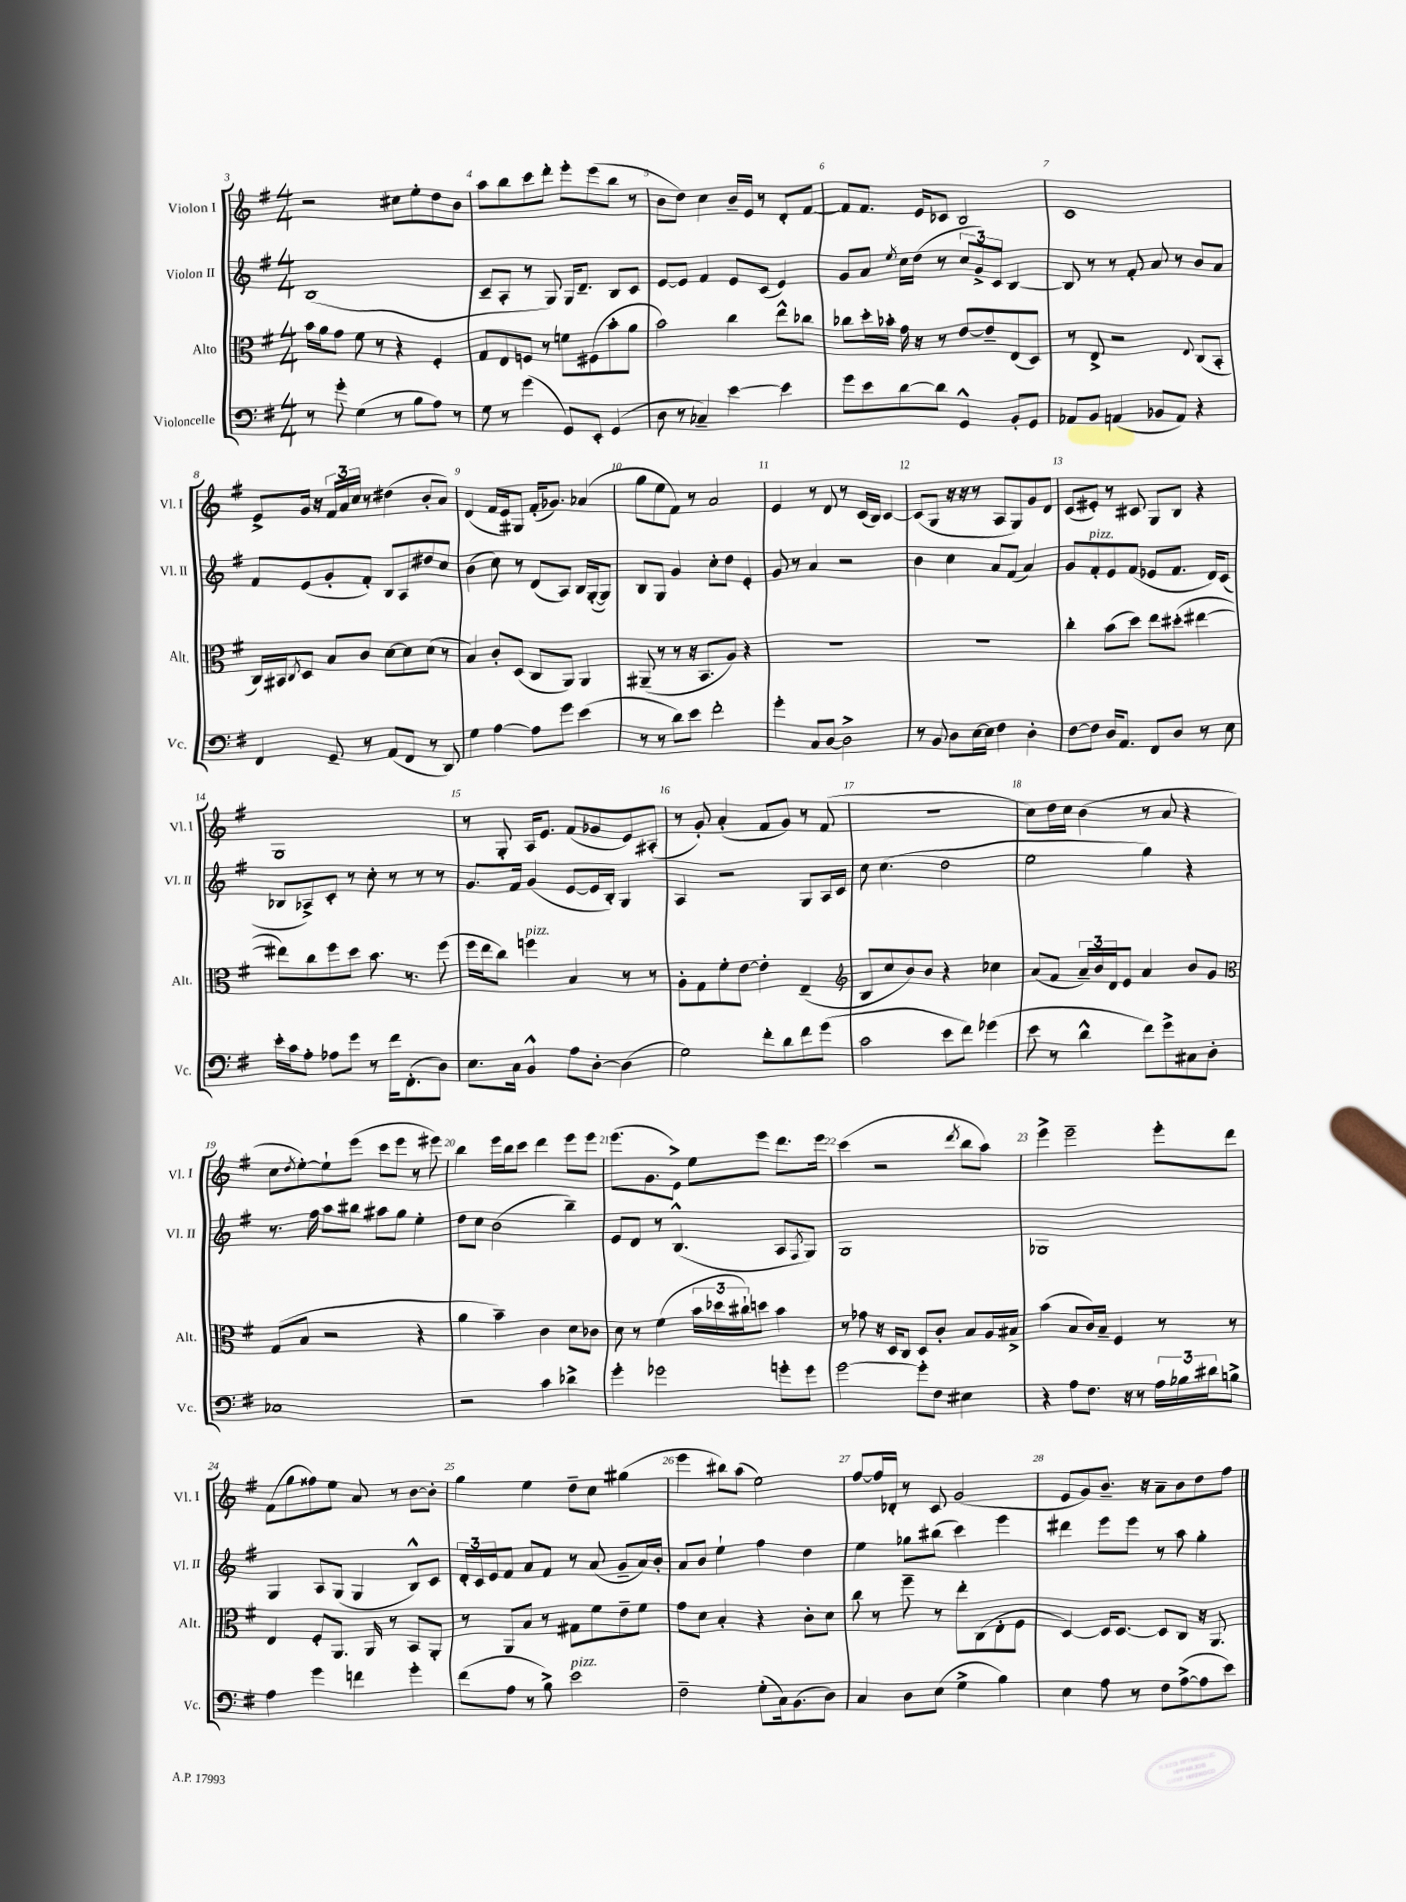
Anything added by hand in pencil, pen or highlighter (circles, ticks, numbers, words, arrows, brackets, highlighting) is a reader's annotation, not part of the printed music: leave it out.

**kern	**kern	**kern	**kern
*staff4	*staff3	*staff2	*staff1
*clefF4	*clefC3	*clefG2	*clefG2
*k[f#]	*k[f#]	*k[f#]	*k[f#]
*M4/4	*M4/4	*M4/4	*M4/4
8r	16b	(1B	2r
.	16a	.	.
8g'	8g	.	.
(4G	8f#	.	.
.	8r	.	.
8r	4r	.	8cc#
8B	.	.	8ee'
8A)	4F#'	.	8dd
8r	.	.	8b
=	=	=	=
8G	8G	8c~	8aa
8r	8E	8A'	8bb
(4g	8F	8r	8ccc
.	8r	8G)	8ddd'
8GG)	8f	16G	8eee'
.	.	8.d~	.
8EE'	(8F#	.	(8eee
(4GG	8b'	8B	8bb
.	8a	8c	8r
=	=	=	=
8D	2b)	[8e	8b
8r	.	8e]	8dd)
4C-~)	.	4f#	4cc
[4e	4cc	8e	16b~
.	.	.	16e
.	.	(8c	8r
4e]	8ee^^	4e)	8d'
.	8cc-	.	[8f#
=	=	=	=
8g	8cc-	8g	8f#]
8e	16dd'	8a	8.f#
.	16b-'	.	.
.	.	8qee	.
[8d	16g	16cc	.
.	16r	(16dd	16e
8d]	8r	8r	8c-
4GG^^	[8e	12cc	2B
.	.	12g^)	.
.	8e~]	.	.
.	.	12c	.
8BB'	(8E	[4B	.
8GG	8D)	.	.
=	=	=	=
8AA-	8r	8B]	1c
8BB	8E^	8r	.
(4AA	2r	8r	.
.	.	8f#'	.
8BB-	.	8a	.
8AA)	.	8r	.
.	8qqE	.	.
4r	(8C	8b	.
.	8BB'	8a	.
=	=	=	=
4FF#	16C)	8f#	8e^
.	16BB#	.	.
.	8qC	.	.
.	8D	(8e	16g
.	.	.	16r
8GG~	8B	8g'	24f#
.	.	.	24a
.	.	.	24cc
8r	8c	8f#')	8r
(8AA	[8d	8B	(4dd#
8FF#	8d]	8A	.
8r	(8d	8dd#	8b'
8DD)	8r	8cc	8a)
=	=	=	=
4G	4B)	(4b	(4d
[4A	8c'	8cc)	16f#
.	.	.	16e)
.	(8D	8r	8G#
8A]	8C	(8d	(16f#'
.	.	.	8.g-)
8g	8AA)	8A)	.
(4e	4AA	16B	(4a-
.	.	([16G'	.
.	.	8G])	.
=	=	=	=
8r	(8AA#~	8B	8gg
8r	8r	8G	8ee
8d)	8r	4g	8f#)
8e	16r	.	8r
.	8.BB	.	.
2f#'	.	8cc'	2a
.	8A)	8dd	.
.	4r	4e'	.
=	=	=	=
4g'	1r	8g	4e
.	.	8r	.
8C	.	4a	8r
[8D	.	.	8d
2D^]	.	2r	8r
.	.	.	(16c
.	.	.	16B)
.	.	.	[4c
=	=	=	=
8r	1r	4b	(8c]
8BB	.	.	8G
8D	.	4cc	16r
.	.	.	16r
[16E	.	.	8r
16E]	.	.	.
4F#	.	8a	8A
.	.	(8f#	8G)
4D'	.	4a)	8g
.	.	.	8d
=	=	=	=
[8F#	4cc'	8g	(8c
8F#]	.	8f#'	8e#')
16D	(8b	8e	8r
8.AA	.	.	.
.	8dd)	(8f#	8c#
8FF#	8ee	8e-	8G
8D	(8dd#'	8.f#	8B
8r	[4ee#	.	4r
.	.	16d)	.
8E	.	(8c	.
=	=	=	=
16e'	8ee#])	8B-	1G
16c	.	.	.
8A'	8cc	8A-^)	.
8A-	8ff#	8c'	.
8g	8dd	8r	.
8r	8.b	8cc'	.
16f#	.	8r	.
(8.FF#'	8.r	.	.
.	.	8r	.
8D)	(8ff#	8r	.
=	=	=	=
8.E	16ff#	8.g	8r
.	16ee	.	.
.	8cc)	.	8G'
16C	.	16f#	.
4BB^^	4ff	(4g	16A
.	.	.	8.e
8A	4B	[8e	(8f#
[8D'	.	16e]	8g-
.	.	16B')	.
(4D]	8r	4G	8e)
.	8r	.	(8A#'
=	=	=	=
2G)	8A'	4A	8r
.	8G	.	8g')
.	8f#'	2r	(4a'
.	[8e	.	.
8f#'	4e']	.	8f#
8d	.	.	8g)
8f#	(4E~	8G	8r
(8g	.	16A	(8f#
.	.	16c	.
=	=	=	=
*	*clefG2	*	*
2c	8B	8cc	1r
.	8cc	(4.cc	.
.	8b)	.	.
.	8b	.	.
8e	4r	2dd	.
8f#)	.	.	.
(4g-	4cc-	.	.
=	=	=	=
8e	(8a	2ee	8cc)
8r	8f#	.	16dd
.	.	.	16cc
4d^^	24a~)	.	(4b
.	24b	.	.
.	24d	.	.
.	8e	.	.
8f#)	4a	4gg)	8r
8g^	.	.	8a
8C#	8b	4r	4r
8D'	8g	.	.
=	=	=	=
*	*clefC3	*	*
1C-	(8G	8.r	8cc
.	.	.	8qdd
.	8B	.	[8ee')
.	.	16ff#	.
.	2r	8aa	8ee`]
.	.	8bb#	(8eee
.	.	8aa#	8ccc
.	.	8gg	8eee
.	4r	4ee'	8r
.	.	.	8eee#)
=	=	=	=
2r	4a	8dd	4bb
.	.	8cc	.
.	4b~)	(2b	16eee
.	.	.	16bb
.	.	.	8ccc
4c	4c	.	4ddd
4d-^	8d	4bb~)	8eee
.	8c-	.	8eee
=	=	=	=
4g'	8d	8e	(8.eee
.	8r	8d	.
.	.	.	8.g
2g-	(4f#	8r	.
.	.	(4.B^^	8e^)
.	24b	.	8ee
.	24dd-	.	.
.	24cc#`)	.	.
.	8dd	.	8eee
8g'	4b	8A	8.ddd
.	.	8qF#	.
8g	.	8G)	.
.	.	.	16eee
=	=	=	=
[2g	8r	1G	(4ccc
.	8g-	.	.
.	16r	.	2r
.	16D	.	.
.	8C	.	.
8g']	8D	.	.
8F#	8c'	.	.
.	.	.	8qddd
4E#	8B	.	8bb
.	16A	.	8aa)
.	16B#^	.	.
=	=	=	=
4r	(4b	1G-	4eee^
8A	8B	.	2eee~
8.F#	16c)	.	.
.	16B~	.	.
.	4F#	.	.
16r	.	.	.
8r	.	.	.
24A	8r	.	8eee'
24B-	.	.	.
24d#	.	.	.
8B^	8r	.	8ddd
=	=	=	=
4A	4E	4G	(8f#
.	.	.	8gg
4g	8F#'	8A	8ff##)
.	8.AA	(8G	8ee
4f	.	4G	8a
.	16AA	.	.
.	8r	.	8r
4g'	8BB	8B^^)	[8b
.	8AA'	8c	8b']
=	=	=	=
(8f#	8r	24d'	4gg
.	.	24c	.
.	.	24e	.
8A	8AA	8f#	.
8r	8B	8a	4ee
8B^)	8r	8f#	.
2e	8G#	8r	8dd~
.	8f#	(8a	8cc
.	8e~	8g~	(4gg#
.	8f#	16a)	.
.	.	16b'	.
=	=	=	=
2F#~	8g	8a	4eee
.	8d	8b	.
.	4B'	4ee`	8bb#)
.	.	.	(8aa
(8G'	4r	4ff#	2ee)
16C)	.	.	.
(8.BB	.	.	.
.	8c'	4dd	.
8D)	8d	.	.
=	=	=	=
4C	8cc	4ee	[8ff#
.	8r	.	16ff#]
.	.	.	16d-'
8D	8ff#~	8gg-	8r
(8E	8r	(8bb#	8c
4G^	8ee'	4ccc)	(2g
.	(8C	.	.
4B)	8E'	4eee	.
.	8F#	.	.
=	=	=	=
4E	[4D)	4ddd#	8e
.	.	.	8g)
8A	16D]	8eee	8.b~
.	[8.D	.	.
8r	.	8eee	.
.	.	.	16r
8F#	8D]	8r	8a~
([8A^	8C	8aa	8b
8A]	16r	4gg'	8dd
.	8.AA	.	.
8e)	.	.	8ff#
==	==	==	==
*-	*-	*-	*-
